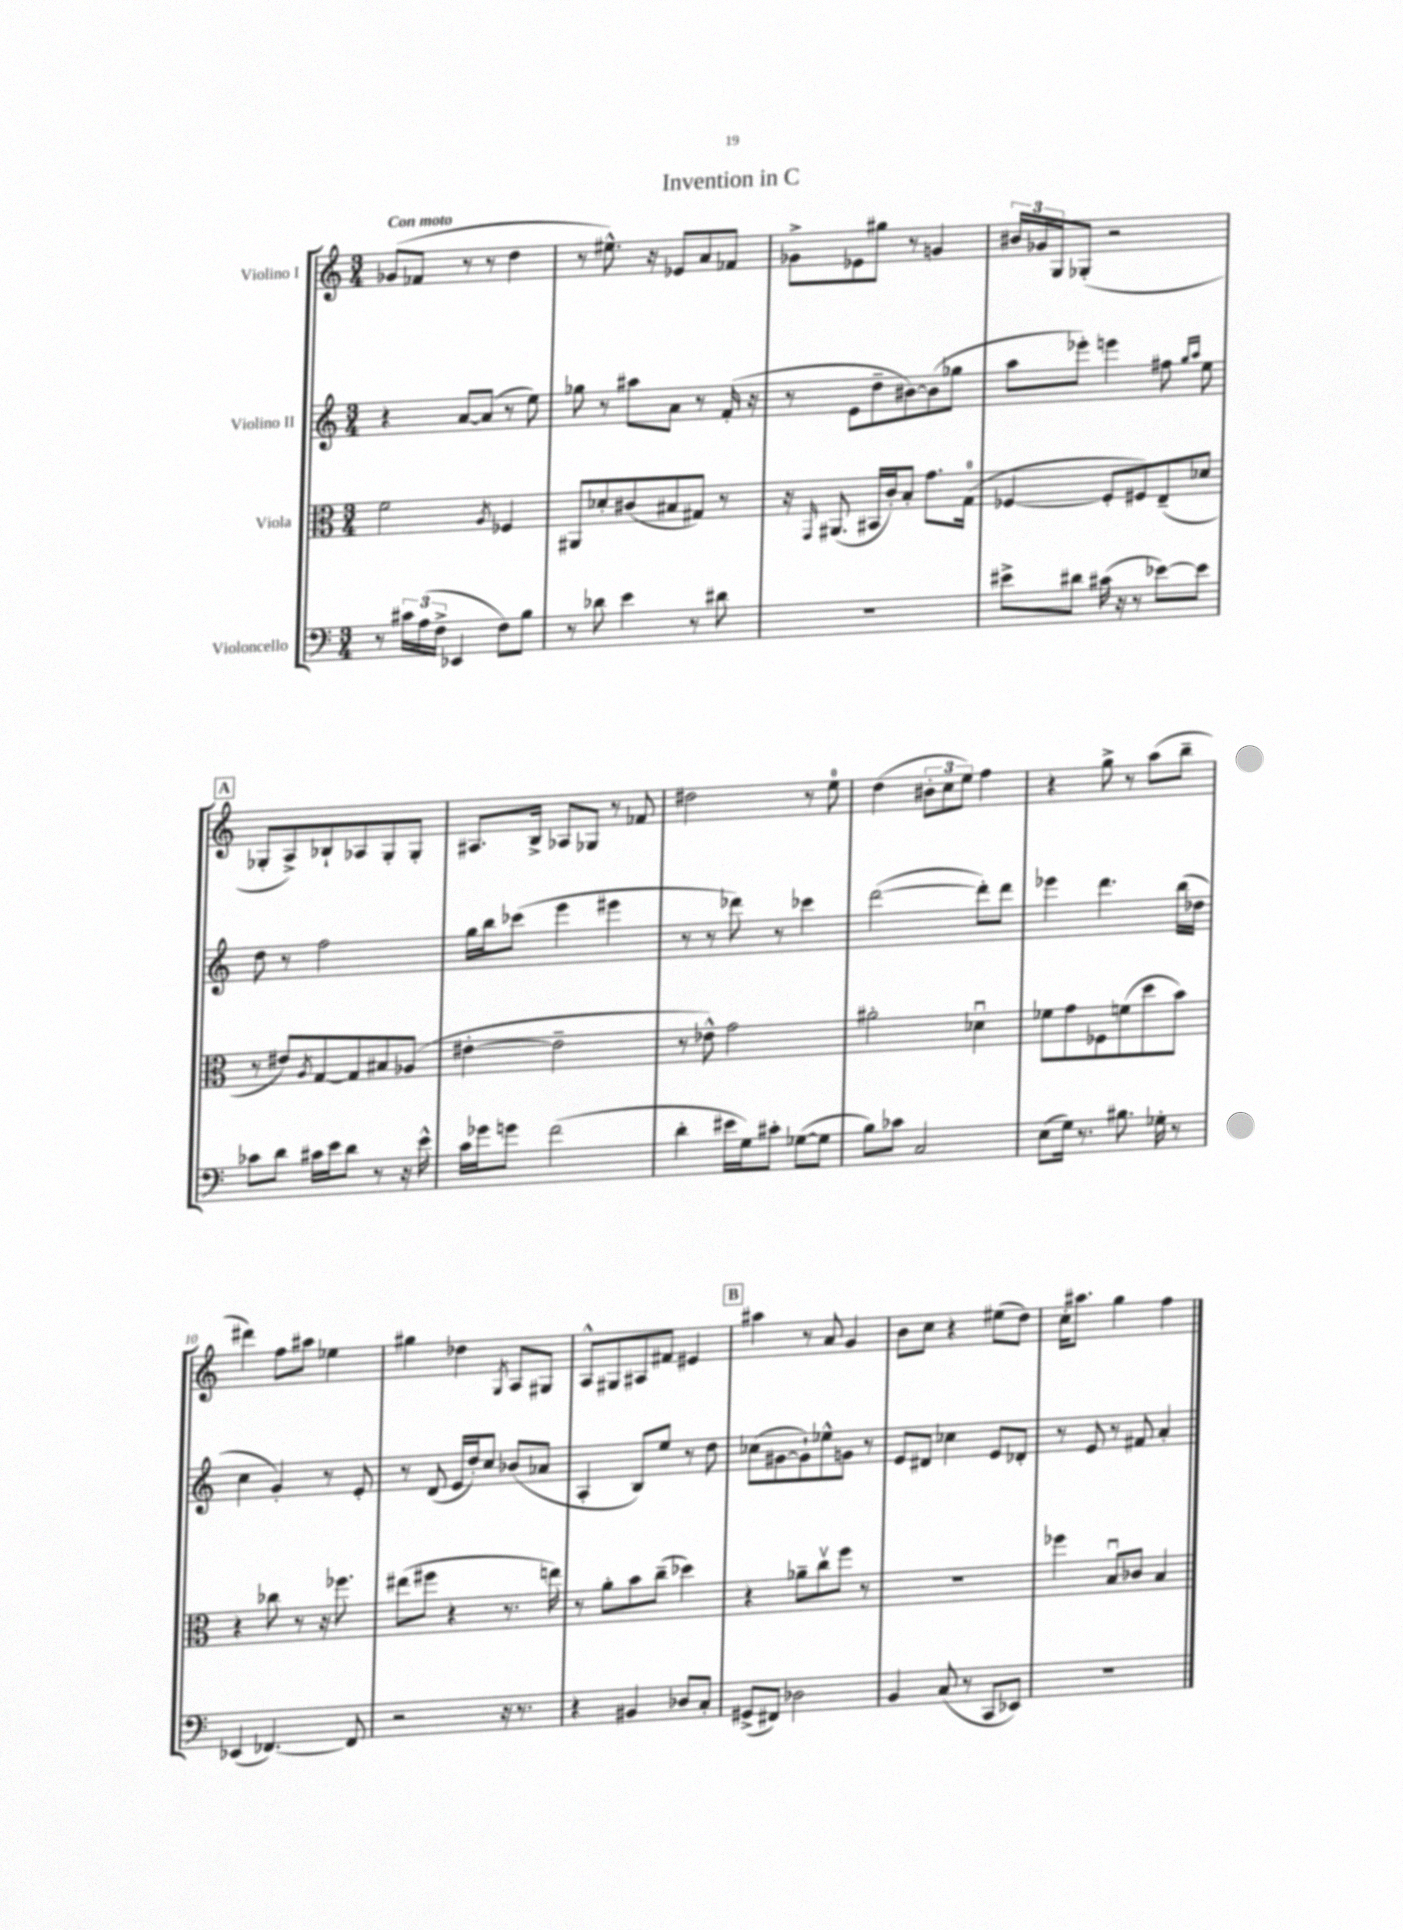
\header { title = "Invention in C" }
<<
\new StaffGroup <<
\new Staff = "s0" \with { instrumentName = "Violino I" } {
    \clef treble \key c \major \numericTimeSignature \time 3/4 \tempo "Con moto"
    ges'8( fes'8 r8 r8 d''4 |
    r8 eis''8.-^) r16 ees'8 a'8 fes'8 |
    ges'8-> ees'8 gis''8 r8 g'4 |
    \tuplet 3/2 { bis'16 ges'16 g16 } ges8-.( r2 |
    \mark \markup { \box "A" } ges8-. a8->) bes8-! aes8 ges8-. ges8-. |
    ais8. b16-> aes8 ges8 r8 fes'8 |
    dis''2 r8 e''8-0 |
    d''4( \tuplet 3/2 { bis'8-. c''8 e''8) } f''4 |
    r4 g''8-> r8 a''8( b''8-- |
    dis'''4) f''8 ais''8 ees''4 |
    gis''4 des''4 \acciaccatura { g8 } a8 gis8 |
    a8-^ gis8 ais8 fis'8 eis'4 |
    \mark \markup { \box "B" } ais''4 r8 a'8 g'4 |
    b'8 c''8 r4 eis''8( d''8) |
    c''16-. ais''8. g''4 f''4 \bar "|." |
}
\new Staff = "s1" \with { instrumentName = "Violino II" } {
    \clef treble \key c \major \numericTimeSignature \time 3/4
    r4 a'8~ a'8( r8 e''8) |
    ges''8 r8 ais''8 a'8 r8 f'16-.( r16 |
    r8 e'8 d''8-- bis'8~) bis'8( ges''8 |
    a''8 ees'''8-.) e'''4 fis''8 \grace { g''16 a''16 } e''8 |
    \mark \markup { \box "A" } d''8 r8 f''2 |
    g''16 b''16 ces'''8( e'''4 eis'''4 |
    r8 r8 des'''8) r8 ces'''4 |
    d'''2~( d'''8-.) d'''8 |
    ees'''4 d'''4. b''16( des''16 |
    c''4 g'4-.) r8 e'8-. |
    r8 d'8( e'16 d''16-.) c''8 bes'8( aes'8 |
    a4-. b8) e''8 r8 d''8 |
    \mark \markup { \box "B" } ces''8( gis'8~ gis'8-!) ees''8-^ g'8 r8 |
    e'8 dis'8 ces''4 e'8 des'8-. |
    r8 e'8 r8 fis'8 a'4-. \bar "|." |
}
\new Staff = "s2" \with { instrumentName = "Viola" } {
    \clef alto \key c \major \numericTimeSignature \time 3/4
    f'2 \acciaccatura { a8 } fes4 |
    ais,8 des'8-. cis'8( bis8 gis8) r8 |
    r16 \grace { g,16 } ais,8.( bis,16 c'16-.) b8-. g'8. g16-0( |
    fes4~ fes8-. fis8) e8--( des'8 |
    \mark \markup { \box "A" } r8 eis'8) \acciaccatura { a8 } g8~ g8 bis8 aes8( |
    eis'4~-. eis'2-- |
    r8 ees'8-^) g'2 |
    ais'2-. des'4\downbow |
    fes'8 g'8 fes8 f'8( d''8 b'8) |
    r4 ces''8 r8 r16 fes''8. |
    eis''8( fis''8 r4 r8. e''16) |
    r8 a'8-. b'8 c''8--( des''4) |
    \mark \markup { \box "B" } r4 aes'8-- c''8\upbow f''8 r8 |
    R2. |
    fes''4 b8\downbow ces'8 b4 \bar "|." |
}
\new Staff = "s3" \with { instrumentName = "Violoncello" } {
    \clef bass \key c \major \numericTimeSignature \time 3/4
    r8 \tuplet 3/2 { cis'16 a16( f16-> } ees,4 f8) b8 |
    r8 des'8 e'4 r8 dis'8 |
    R2. |
    eis'8-> dis'8 cis'16( r16 r8 ees'8~) ees'8 |
    \mark \markup { \box "A" } ces'8 d'8 cis'16 e'16 d'8 r8 r16 e'16-^ |
    c'16 ges'16 g'8 f'2( |
    d'4-. eis'16 g16) cis'8-. ges8~( ges8 |
    b8) ces'8 c2 |
    e8( g16) r8. bis8. ges16-. r8 |
    ees,4( fes,4.~) fes,8 |
    r2 r16 r8. |
    r4 bis,4 des8 c8-. |
    \mark \markup { \box "B" } gis,8->( fis,8) des2 |
    b,4 c8( r8 c,8 ees,8) |
    R2. \bar "|." |
}
>>
>>
